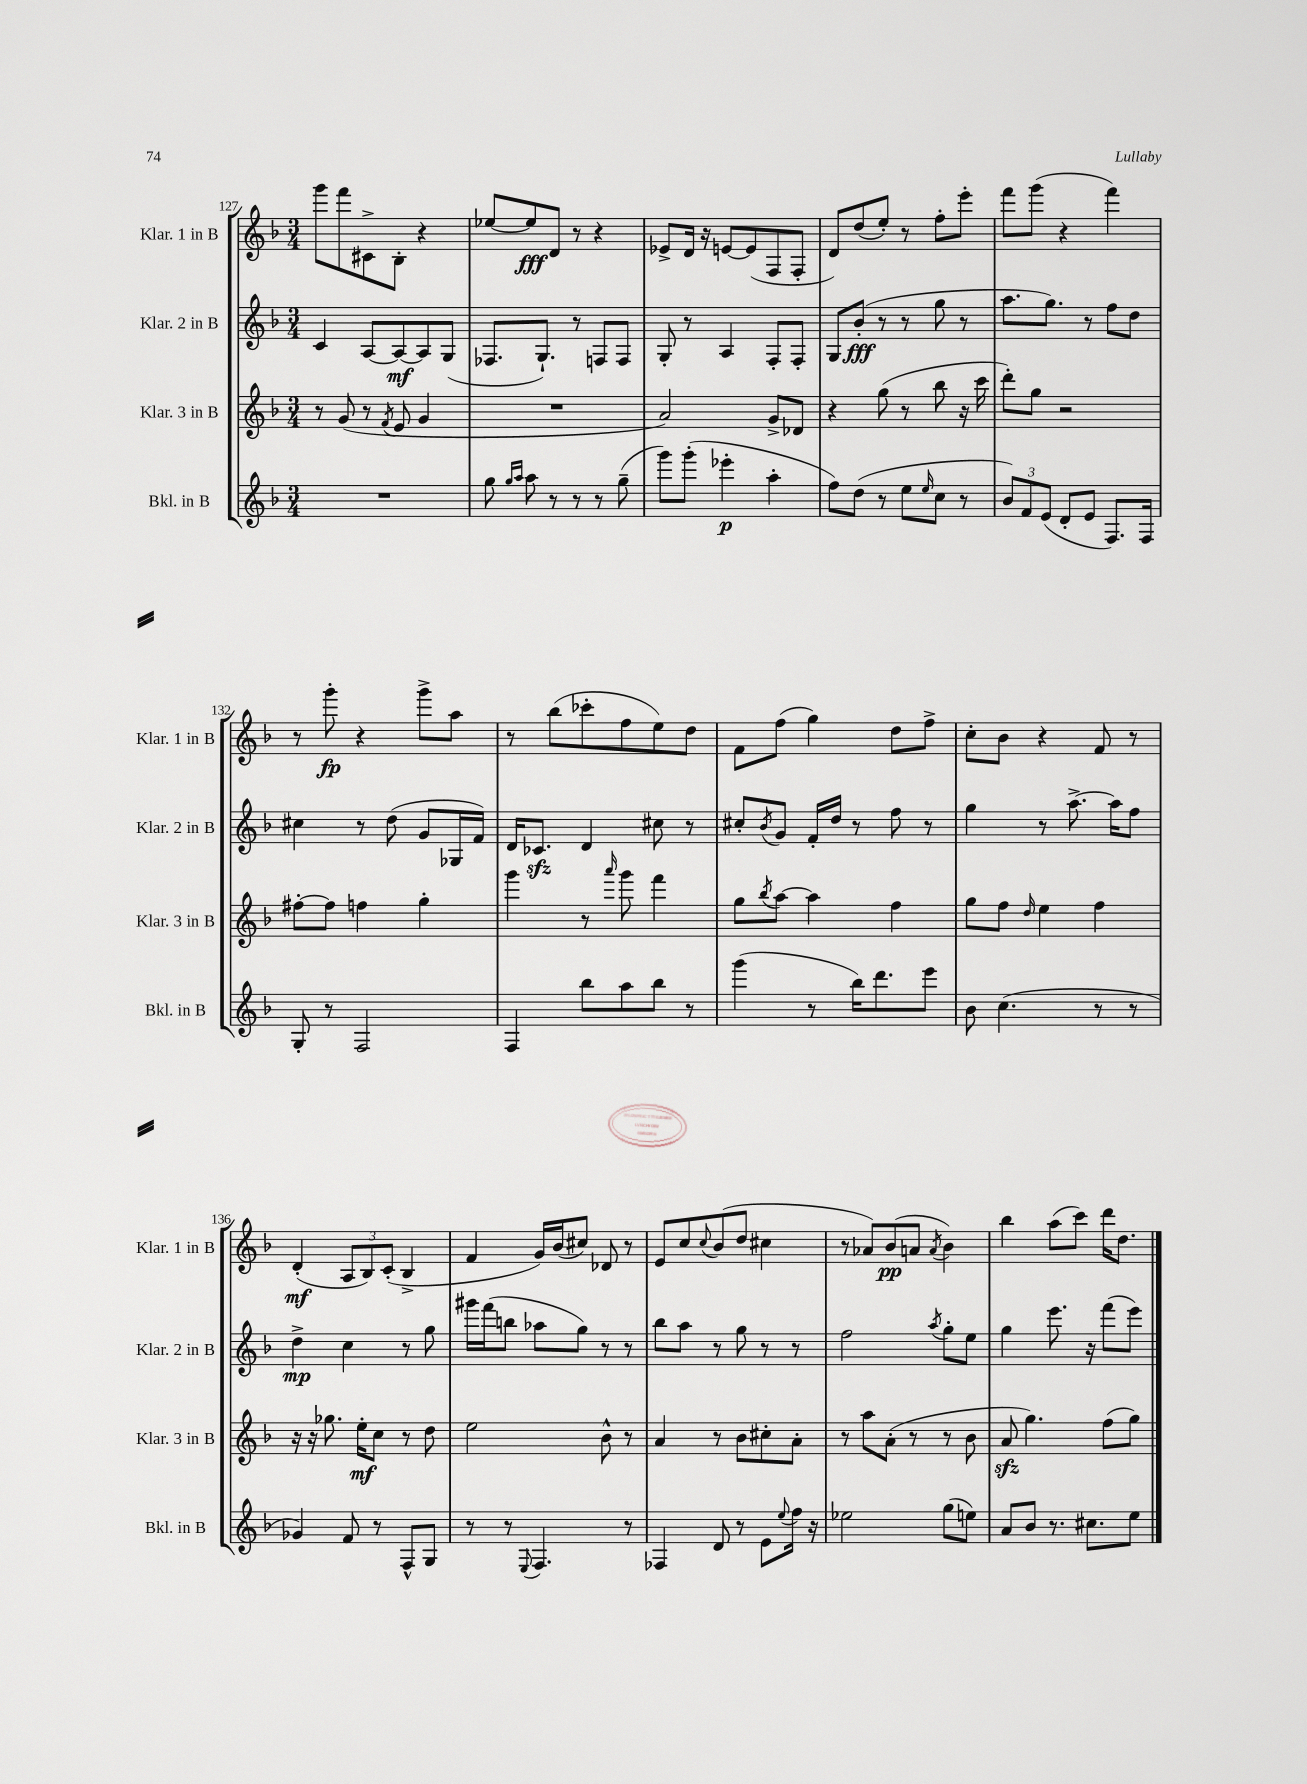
<<
\new StaffGroup <<
\new Staff = "s0" \with { instrumentName = "Klar. 1 in B" shortInstrumentName = "Klar. 1 in B" } {
    \clef treble \key f \major \numericTimeSignature \time 3/4
    g'''8 f'''8 cis'8-> bes8-. r4 |
    ees''8~ ees''8\fff d'8 r8 r4 |
    ees'8-> d'16 r16 e'8~ e'8( f8 f8-. |
    d'8) d''8( e''8-.) r8 f''8-. e'''8-. |
    f'''8 g'''8( r4 f'''4) |
    r8 g'''8-.\fp r4 g'''8-> a''8 |
    r8 bes''8( ces'''8-. f''8 e''8) d''8 |
    f'8 f''8( g''4) d''8 f''8-> |
    c''8-. bes'8 r4 f'8 r8 |
    d'4-.\mf( \tuplet 3/2 { a8 bes8) c'8-.( } bes4-> |
    f'4 g'16) bes'16( cis''8) des'8 r8 |
    e'8 c''8 \appoggiatura { c''8 } bes'8( d''8 cis''4 |
    r8 aes'8) bes'8\pp( a'8 \acciaccatura { a'8 } bes'4) |
    bes''4 a''8( c'''8) d'''16 d''8. \bar "|." |
}
\new Staff = "s1" \with { instrumentName = "Klar. 2 in B" shortInstrumentName = "Klar. 2 in B" } {
    \clef treble \key f \major \numericTimeSignature \time 3/4
    c'4 a8~ a8~\mf a8 g8( |
    fes8. g8.-!) r8 f8 f8 |
    g8-. r8 a4 f8-. f8-. |
    g8 bes'8-.\fff( r8 r8 g''8 r8 |
    a''8. g''8.) r8 f''8 d''8 |
    cis''4 r8 d''8( g'8 ges16 f'16) |
    d'16 ces'8.\sfz d'4 cis''8 r8 |
    cis''8-. \acciaccatura { bes'8 } g'8 f'16-. d''16 r8 f''8 r8 |
    g''4 r8 a''8.~-> a''16 f''8 |
    d''4->\mp c''4 r8 g''8 |
    gis'''16 f'''16( b''8 aes''8 g''8) r8 r8 |
    bes''8 a''8 r8 g''8 r8 r8 |
    f''2 \acciaccatura { a''8 } g''8-. e''8 |
    g''4 e'''8. r16 f'''8( e'''8) \bar "|." |
}
\new Staff = "s2" \with { instrumentName = "Klar. 3 in B" shortInstrumentName = "Klar. 3 in B" } {
    \clef treble \key f \major \numericTimeSignature \time 3/4
    r8 g'8( r8 \acciaccatura { f'8 } e'8 g'4 |
    R2. |
    a'2) g'8-> des'8 |
    r4 g''8( r8 bes''8 r16 c'''16 |
    d'''8-.) g''8 r2 |
    fis''8~-. fis''8 f''4 g''4-. |
    g'''4 r8 \grace { a'''16 } g'''8 f'''4 |
    g''8 \acciaccatura { bes''8 } a''8~ a''4 f''4 |
    g''8 f''8 \grace { d''16 } e''4 f''4 |
    r16 r16 ges''8. e''16-.\mf c''8 r8 d''8 |
    e''2 bes'8-^ r8 |
    a'4 r8 bes'8 cis''8-. a'8-. |
    r8 a''8 a'8-.( r8 r8 bes'8 |
    a'8\sfz g''4.) f''8( g''8) \bar "|." |
}
\new Staff = "s3" \with { instrumentName = "Bkl. in B" shortInstrumentName = "Bkl. in B" } {
    \clef treble \key f \major \numericTimeSignature \time 3/4
    R2. |
    g''8 \grace { g''16 a''16 } a''8 r8 r8 r8 g''8--( |
    g'''8) g'''8-.( ees'''4-.\p a''4-. |
    f''8) d''8( r8 e''8 \grace { e''16 } c''8 r8 |
    \tuplet 3/2 { bes'8) f'8 e'8( } d'8-. e'8 f8.) f16 |
    g8-. r8 f2 |
    f4 bes''8 a''8 bes''8 r8 |
    g'''4( r8 bes''16) d'''8. e'''8 |
    bes'8 c''4.( r8 r8 |
    ges'4) f'8 r8 f8-^ g8 |
    r8 r8 \appoggiatura { e8 } f4. r8 |
    fes4 d'8 r8 e'8 \appoggiatura { e''8 } f''16 r16 |
    ees''2 g''8( e''8) |
    a'8 bes'8 r8. cis''8. e''8 \bar "|." |
}
>>
>>
\layout { \context { \Score currentBarNumber = #127 } }
